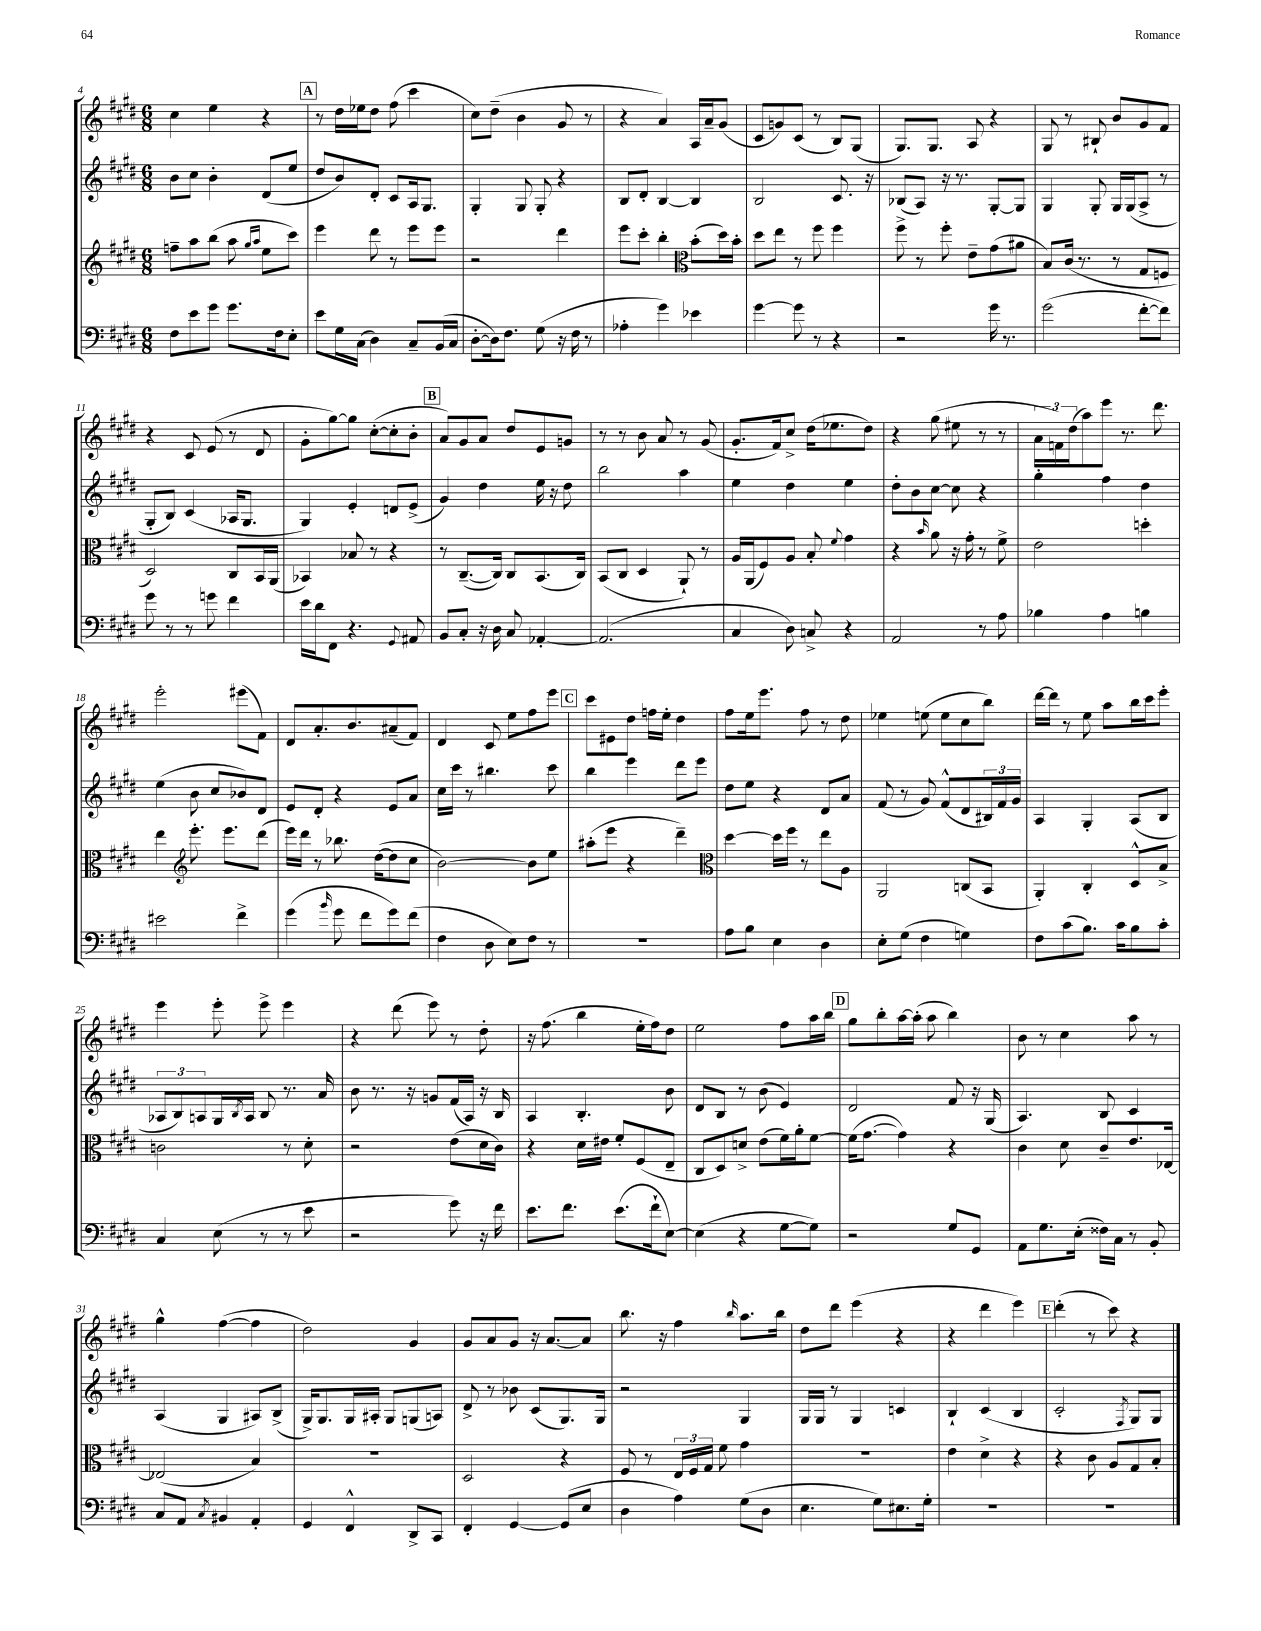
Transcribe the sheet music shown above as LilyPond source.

<<
\new StaffGroup <<
\new Staff = "s0" {
    \clef treble \key e \major \numericTimeSignature \time 6/8
    cis''4 e''4 r4 |
    \mark \markup { \box "A" } r8 dis''16 ees''16 dis''8 fis''8( cis'''4 |
    cis''8) dis''8--( b'4 gis'8 r8 |
    r4 a'4) a16 a'16-- gis'8( |
    cis'8 g'8) cis'8( r8 b8) gis8( |
    gis8.) gis8. a8 r4 |
    gis8 r8 bis8-! b'8 gis'8 fis'8 |
    r4 cis'8 e'8( r8 dis'8 |
    gis'8-. gis''8~) gis''8 cis''8~-.( cis''8-. b'8-. |
    \mark \markup { \box "B" } a'8) gis'8 a'8 dis''8 e'8 g'8 |
    r8 r8 b'8 a'8 r8 gis'8( |
    gis'8.-. fis'16) cis''8-> dis''16( ees''8. dis''8) |
    r4 gis''8( eis''8 r8 r8 |
    \tuplet 3/2 { a'16 f'16) dis''16( } a''8) e'''8 r8. dis'''8. |
    e'''2-. eis'''8( fis'8) |
    dis'8 a'8.-. b'8. ais'8--( fis'8) |
    dis'4 cis'8 e''8 fis''8 e'''8 |
    \mark \markup { \box "C" } cis'''8 eis'8 dis''8 f''16 e''16-. dis''4 |
    fis''8 e''16 e'''8. fis''8 r8 dis''8 |
    ees''4 e''8( e''8 cis''8 b''8) |
    dis'''16~ dis'''16 r8 e''8 a''8 b''16 cis'''16 e'''8-. |
    e'''4 e'''8-. e'''8-> e'''4 |
    r4 dis'''8( e'''8) r8 dis''8-. |
    r16 fis''8.( b''4 e''16-. fis''16) dis''8 |
    e''2 fis''8 a''16 b''16 |
    \mark \markup { \box "D" } gis''8 b''8-. a''16~ a''16-.( a''8 b''4) |
    b'8 r8 cis''4 a''8 r8 |
    gis''4-^ fis''4~( fis''4 |
    dis''2) gis'4 |
    gis'8 a'8 gis'8 r16 a'8.~ a'8 |
    b''8. r16 fis''4 \grace { b''16 } a''8. b''16 |
    dis''8 dis'''8 e'''4( r4 |
    r4 dis'''4 e'''4) |
    \mark \markup { \box "E" } dis'''4-.( r8 cis'''8) r4 \bar "|." |
}
\new Staff = "s1" {
    \clef treble \key e \major \numericTimeSignature \time 6/8
    b'8 cis''8 b'4-. dis'8( e''8 |
    \mark \markup { \box "A" } dis''8 b'8) dis'8-. cis'8 a16 gis8. |
    gis4-. gis8 gis8-. r4 |
    b8 dis'8-. b4~ b4 |
    b2 cis'8. r16 |
    bes8( a8) r16 r8. gis8~-. gis8 |
    gis4 gis8-. gis16 gis16( a8-> r8 |
    gis8-. b8) cis'4( aes16 gis8. |
    gis4) e'4-. d'8 e'8->( |
    \mark \markup { \box "B" } gis'4) dis''4 e''16 r16 dis''8 |
    b''2 a''4 |
    e''4 dis''4 e''4 |
    dis''8-. b'8 cis''8~ cis''8 r4 |
    gis''4-. fis''4 dis''4 |
    e''4( b'8 cis''8 bes'8) dis'8 |
    e'8 dis'8-. r4 e'8 a'8 |
    cis''16 cis'''16 r8 bis''4. cis'''8 |
    \mark \markup { \box "C" } b''4 e'''4 dis'''8 e'''8 |
    dis''8 e''8 r4 dis'8 a'8 |
    fis'8( r8 gis'8) fis'8-^( dis'8 \tuplet 3/2 { bis16) fis'16 gis'16 } |
    a4 gis4-. a8( b8 |
    \tuplet 3/2 { aes8 b8) a8 } gis16 \acciaccatura { b8 } a16 b8 r8. a'16 |
    b'8 r8. r16 g'8 fis'16( a16) r16 b16 |
    a4 b4.-. b'8 |
    dis'8 b8 r8 b'8( e'4) |
    \mark \markup { \box "D" } dis'2 fis'8 r16 gis16( |
    a4.) b8 cis'4 |
    a4( gis4 ais8) b8->( |
    gis16->) gis8. gis16 ais16-. gis8 g8( a8) |
    dis'8-> r8 bes'8 cis'8( gis8.) gis16 |
    r2 gis4 |
    gis16 gis16 r8 gis4 c'4 |
    b4-! cis'4( b4 |
    \mark \markup { \box "E" } cis'2-. \acciaccatura { fis8 } gis8) gis8 \bar "|." |
}
\new Staff = "s2" {
    \clef treble \key e \major \numericTimeSignature \time 6/8
    f''8-- a''8 b''8( a''8 \grace { gis''16 a''16 } e''8 cis'''8) |
    \mark \markup { \box "A" } e'''4 dis'''8 r8 e'''8 e'''8 |
    r2 dis'''4 |
    e'''8 cis'''8-. b''4-. \clef alto b'8-.( dis''16) b'16-. |
    dis''8 e''8 r8 fis''8 fis''4 |
    fis''8-> r8 fis''8-. e'8-- gis'8( ais'8 |
    b8) cis'16( r8. r8 gis8 f8 |
    dis2) cis8 b,16 a,16( |
    bes,4) bes8 r8 r4 |
    \mark \markup { \box "B" } r8 cis8.~--( cis16) cis8 b,8.( cis16) |
    b,8( cis8 dis4 a,8-!) r8 |
    a16 a,16( fis8) a8 b8-. \appoggiatura { fis'8 } gis'4 |
    r4 \grace { b'16 } a'8 r16 gis'16-. r8 fis'8-> |
    e'2 d''4-. |
    e''4 \clef treble e'''8.-. e'''8. dis'''8( |
    e'''16) dis'''16 r8 bes''8. dis''16~( dis''8 cis''8 |
    b'2~) b'8 e''8 |
    \mark \markup { \box "C" } ais''8-.( e'''8 r4 dis'''4--) |
    \clef alto dis''4~ dis''16 fis''16 r8 e''8 a8 |
    a,2 c8( b,8 |
    a,4-.) cis4-. dis8-^ b8-> |
    c'2 r8 dis'8-. |
    r2 e'8( dis'16 cis'16) |
    r4 dis'16 eis'16 fis'8-. fis8( e8-- |
    cis8 dis8) d'8-> e'8( fis'16) a'16-. fis'8~ |
    \mark \markup { \box "D" } fis'16( gis'8.~ gis'4) r4 |
    cis'4 dis'8 cis'8-- e'8. ees16~ |
    ees2( b4) |
    R2. |
    dis2 r4 |
    fis8 r8 \tuplet 3/2 { e16 fis16 gis16 } fis'8 gis'4 |
    R2. |
    e'4 dis'4-> r4 |
    \mark \markup { \box "E" } r4 cis'8 a8 gis8 b8-. \bar "|." |
}
\new Staff = "s3" {
    \clef bass \key e \major \numericTimeSignature \time 6/8
    fis8 e'8 gis'8 gis'8. fis16 e8-. |
    \mark \markup { \box "A" } e'8 gis16 cis16( dis4) cis8-- b,16( cis16 |
    dis8~-. dis16) fis8. gis8( r16 fis16 r8 |
    aes4-. gis'4) ees'4 |
    gis'4~ gis'8 r8 r4 |
    r2 gis'16 r8. |
    gis'2( fis'8~-. fis'8) |
    gis'8 r8 r8 g'8 fis'4 |
    e'16 dis'16 fis,8 r4. \appoggiatura { gis,8 } ais,8 |
    \mark \markup { \box "B" } b,8 cis8-. r16 dis16 cis8 aes,4~-. |
    aes,2.( |
    cis4 dis8) c8-> r4 |
    a,2 r8 a8 |
    bes4 a4 b4 |
    eis'2 fis'4-> |
    gis'4( \grace { b'16 } gis'8 fis'8 gis'8) fis'8( |
    fis4 dis8 e8) fis8 r8 |
    \mark \markup { \box "C" } R2. |
    a8 b8 e4 dis4 |
    e8-. gis8( fis4 g4) |
    fis8 cis'8( b8.) cis'16 b8 cis'8-. |
    cis4 e8( r8 r8 e'8 |
    r2 gis'8) r16 fis'16 |
    e'8. fis'8. e'8.( fis'16-! e8~) |
    e4( r4 gis8~ gis8) |
    \mark \markup { \box "D" } r2 gis8 gis,8 |
    a,8 gis8. e16-.( fisis16) cis16 r8 b,8-. |
    cis8 a,8 \acciaccatura { cis8 } bis,4 a,4-. |
    gis,4 fis,4-^ dis,8-> cis,8 |
    fis,4-. gis,4~ gis,8( e8 |
    dis4 a4) gis8( dis8 |
    e4. gis8) eis8. gis16-. |
    R2. |
    \mark \markup { \box "E" } R2. \bar "|." |
}
>>
>>
\layout { \context { \Score currentBarNumber = #4 } }
